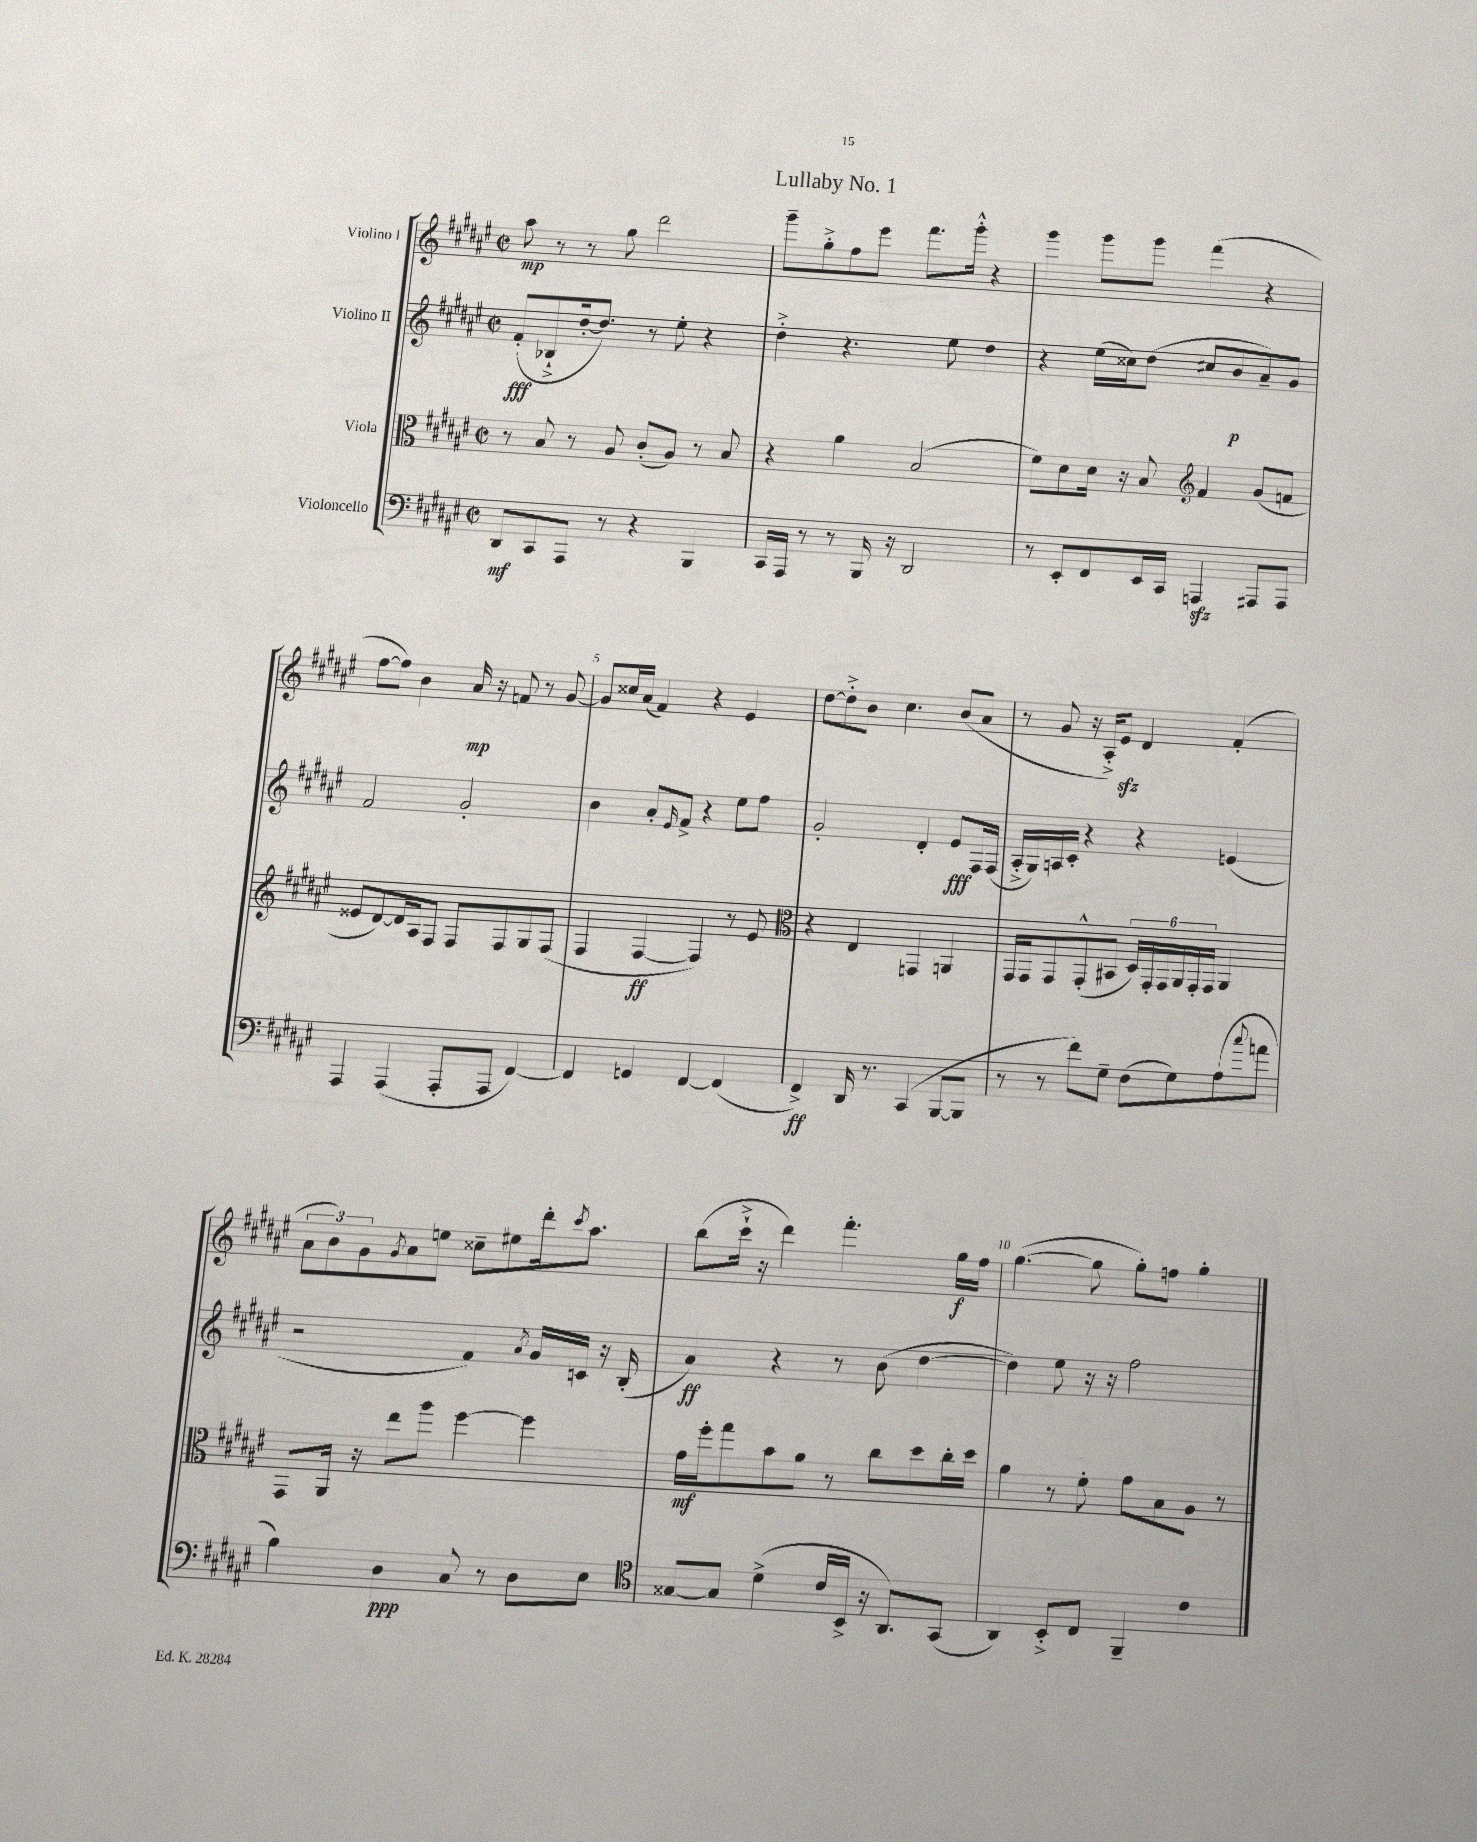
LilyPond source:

\header { title = "Lullaby No. 1" }
<<
\new StaffGroup <<
\new Staff = "s0" \with { instrumentName = "Violino I" } {
    \clef treble \key fis \major \defaultTimeSignature \time 2/2
    ais''8\mp r8 r8 gis''8 dis'''2 |
    gis'''8-- gis''8-.-> fis''8 eis'''8 fis'''8. gis'''16-.-^ r4 |
    gis'''4 gis'''8 gis'''8 fis'''4( r4 |
    fis''8~ fis''8) b'4 ais'16\mp r16 f'8 r8 gis'8~ |
    gis'8 cisis''16 ais'16( fis'4) r4 eis'4 |
    dis''8~ dis''8-.-> b'8 cis''4. b'8( ais'8 |
    r8 gis'8 r16 ais16-.->) eis'8\sfz dis'4 fis'4-.( |
    \tuplet 3/2 { ais'8 b'8) gis'8 } \acciaccatura { gis'8 } ais'8 e''8 cisis''8-- eis''8 dis'''16-. \acciaccatura { cis'''8 } ais''8. |
    b''8( cis'''16-!-> r16 dis'''4) fis'''4.-. gis''16\f fis''16 |
    gis''4.~( gis''8 gis''8-.) f''8 gis''4-. \bar "|." |
}
\new Staff = "s1" \with { instrumentName = "Violino II" } {
    \clef treble \key fis \major \defaultTimeSignature \time 2/2
    fis'8-.\fff( bes8-!-> dis''16~-. dis''8.) r8 eis''8-. r4 |
    dis''4-.-> r4. eis''8 dis''4 |
    r4 eis''16( cisis''16) dis''8( cis''8 b'8\p ais'8--) gis'8 |
    fis'2 gis'2-. |
    b'4 ais'8-. \grace { eis'16 } fis'8-> r4 eis''8 fis''8 |
    gis'2-. dis'4-. eis'8\fff fis16 fis16( |
    ais16-.-> gis16) a16 cis'16-. r4 r4 e'4( |
    r2 fis'4) \acciaccatura { ais'8 } gis'16 c'16 r16 b16-.( |
    ais'4\ff) r4 r8 b'8( dis''4~ |
    dis''4) eis''8 r16 r16 fis''2 \bar "|." |
}
\new Staff = "s2" \with { instrumentName = "Viola" } {
    \clef alto \key fis \major \defaultTimeSignature \time 2/2
    r8 b8 r8 ais8 cis'8-.( ais8) r8 b8 |
    r4 ais'4 b2( |
    fis'8) dis'8 dis'16 r16 b8 \clef treble fis'4 gis'8( f'8 |
    eisis'8 dis'8~) dis'16 ais16 fis8 fis8 fis8 gis8 fis8( |
    fis4 fis4~\ff fis4) r8 eis'8 |
    \clef alto r4 eis4 g,4 a,4 |
    gis,16 gis,16 gis,8 gis,8-.-^( bis,8 \tuplet 6/4 { dis16) gis,16-. gis,16 ais,16 gis,16-. gis,16 } ais,4 |
    gis,8 ais,16 r16 eis''8 ais''8 fis''4~ fis''4 |
    gis'16\mf fis''16-. gis''8 b'8 ais'8 r8 cis''8 dis''8 cis''16-. dis''16 |
    ais'4 r8 fis'8-. gis'8 b8 ais8 r8 \bar "|." |
}
\new Staff = "s3" \with { instrumentName = "Violoncello" } {
    \clef bass \key fis \major \defaultTimeSignature \time 2/2
    dis,8\mf cis,8 ais,,8 r8 r4 b,,4 |
    cis,16 ais,,16 r8 r8 b,,16 r16 dis,2 |
    r8 eis,8-. fis,8 eis,16 cis,16 a,,4\sfz ais,,8 ais,,8 |
    ais,,4 ais,,4( ais,,8-. ais,,8 fis,4~) |
    fis,4 g,4 fis,4~ fis,4( |
    fis,4->\ff) dis,16 r8. cis,4( b,,8~ b,,8 |
    r8 r8 fis'8) gis8-- fis8( gis8) ais8( \appoggiatura { cis''8 } a'8 |
    b4) dis4\ppp cis8 r8 dis8 eis8 |
    \clef tenor gisis8~ gisis8 dis'4->( cis'16 b,16-> r16 ais,8.) gis,8( |
    ais,4) b,8-.-> cis8 fis,4-- cis'4 \bar "|." |
}
>>
>>
\layout { \context { \Score \override BarNumber.break-visibility = ##(#f #t #t) barNumberVisibility = #(every-nth-bar-number-visible 5) } }
